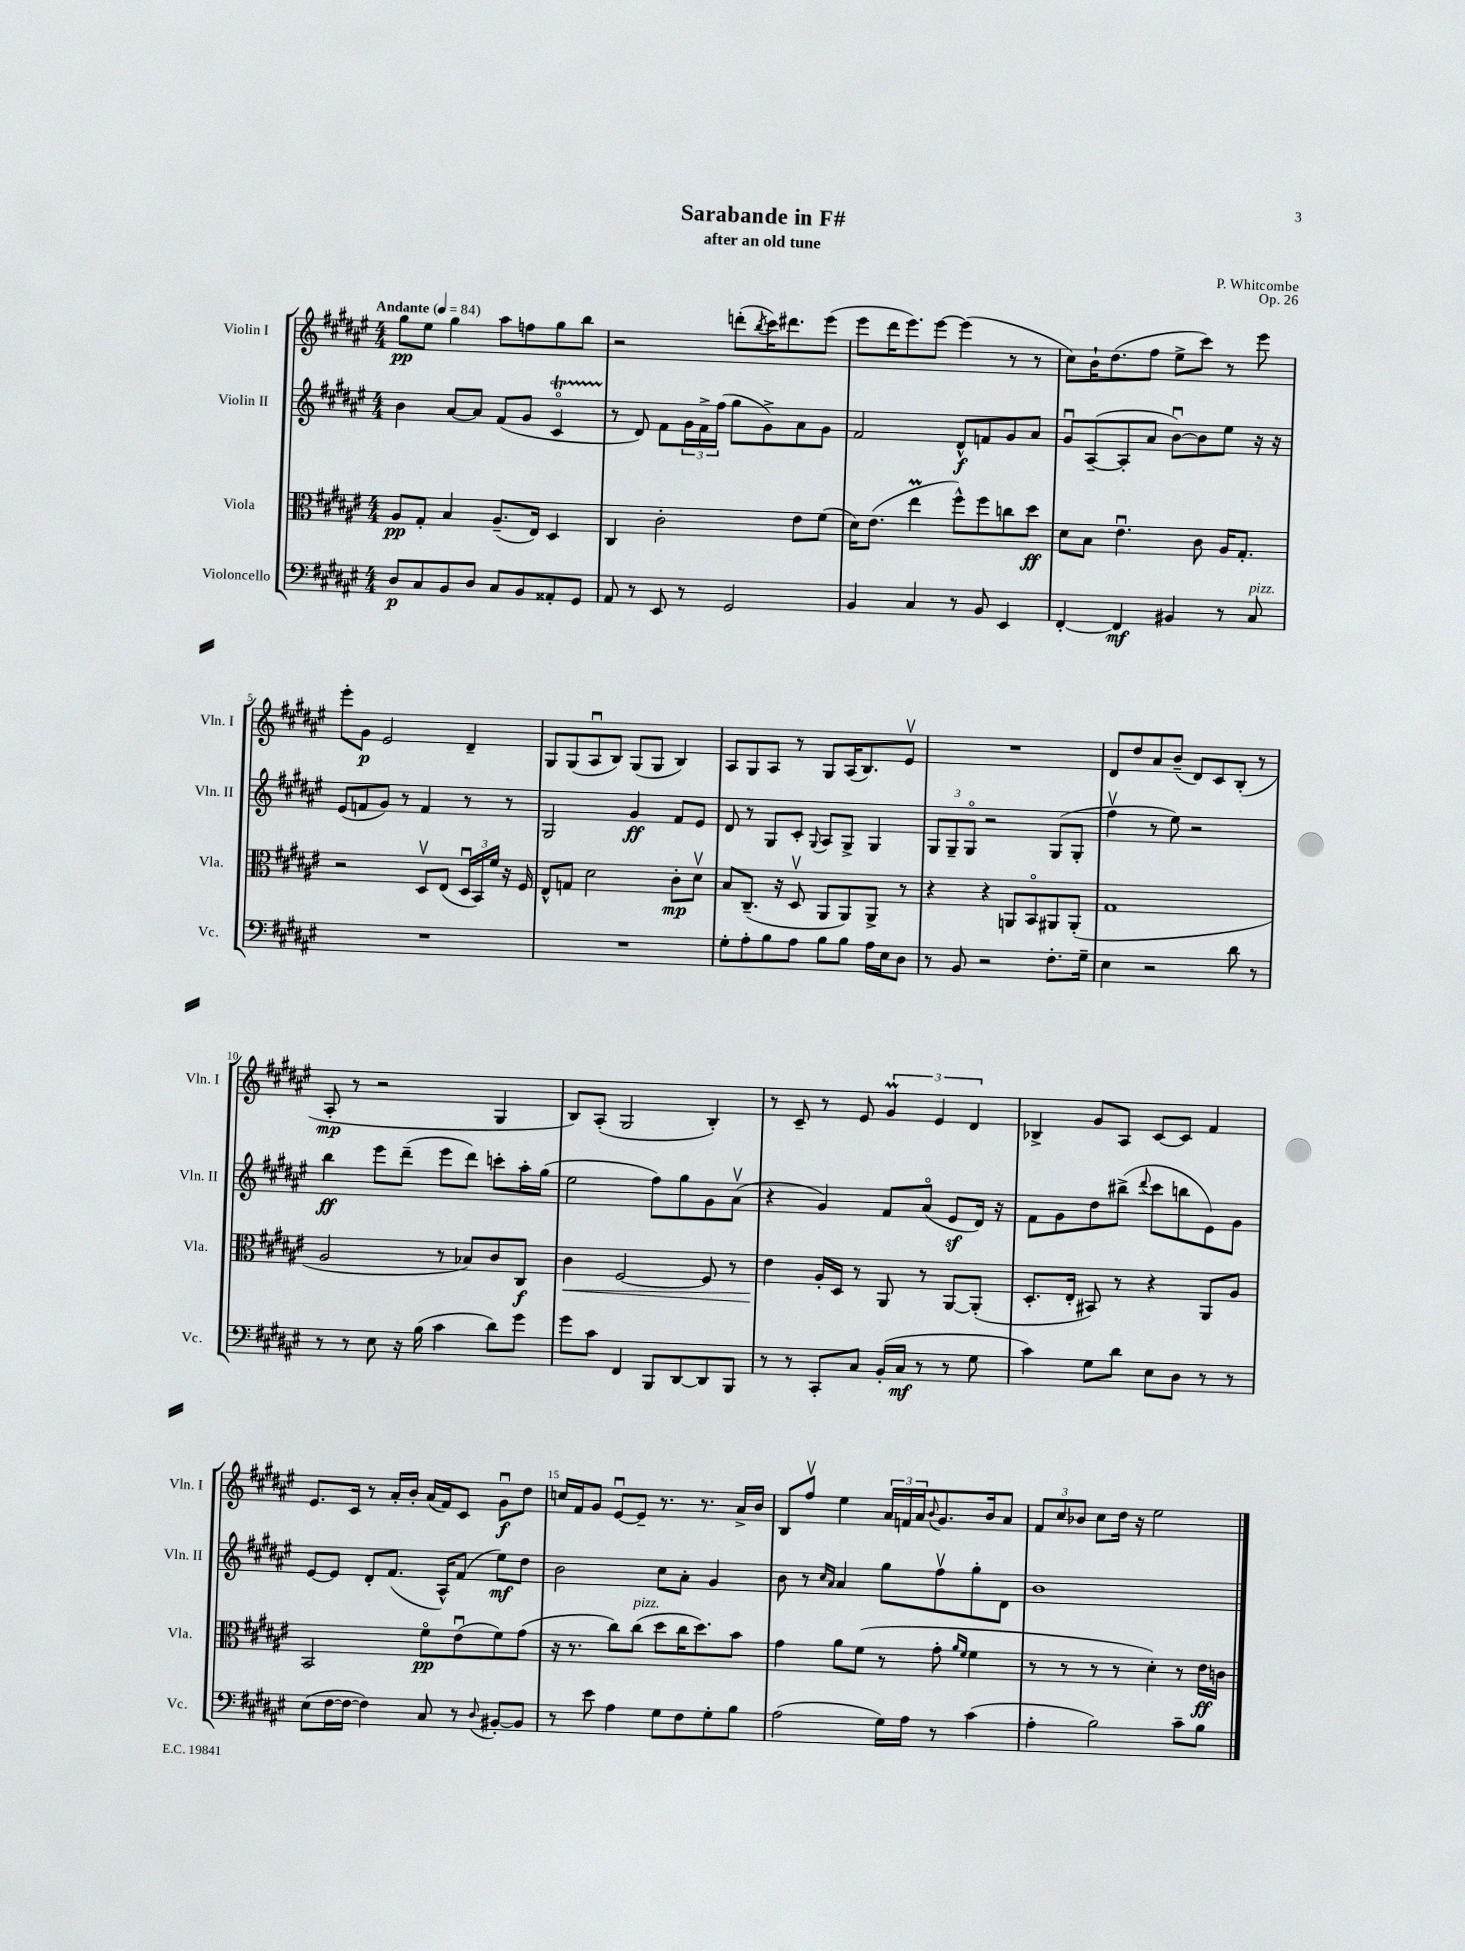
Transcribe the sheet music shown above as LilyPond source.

\header { title = "Sarabande in F#" composer = "P. Whitcombe" subtitle = "after an old tune" opus = "Op. 26" }
<<
\new StaffGroup <<
\new Staff = "s0" \with { instrumentName = "Violin I" shortInstrumentName = "Vln. I" } {
    \clef treble \key fis \major \numericTimeSignature \time 4/4 \tempo "Andante" 4 = 84
    gis''8\pp eis''8 gis''4 ais''8 f''8 gis''8 b''8 |
    r2 d'''8-.( \acciaccatura { b''8 } cis'''16) dis'''8. eis'''8( |
    eis'''8 dis'''16 eis'''8.) eis'''8~ eis'''4( r8 r8 |
    cis''8) b'16-! dis''8.( fis''8 eis''8-> cis'''8) r8 eis'''8 |
    eis'''8-. gis'8\p eis'2 dis'4-- |
    gis8 gis8( ais8\downbow b8) gis8( gis8 b4) |
    ais8 gis8 ais8 r8 gis8 ais16( b8.) eis'8\upbow |
    R1 |
    dis'8 dis''8 ais'8 b'8--( dis'8) cis'8 b8-.( r8 |
    ais8-.\mp r8 r2 gis4 |
    b8) ais8-.( gis2 b4-.) |
    r8 cis'8-- r8 eis'8 \tuplet 3/2 { gis'4\prall eis'4 dis'4 } |
    bes4-> gis'8 ais8 cis'8~ cis'8 fis'4 |
    eis'8. cis'16 r8 ais'16-. b'16-. ais'16( fis'16) cis'8 gis'8\downbow\f dis''8 |
    c''16 fis'16 gis'8 eis'8~\downbow eis'8-- r8. r8. ais'16-> b'16 |
    b8 fis''8\upbow eis''4 \tuplet 3/2 { ais'16 f'16 ais'16 } \appoggiatura { b'8 } gis'8. b'16 ais'8 |
    \tuplet 3/2 { fis'8 cis''8 bes'8 } cis''8 dis''16 r16 eis''2 \bar "|." |
}
\new Staff = "s1" \with { instrumentName = "Violin II" shortInstrumentName = "Vln. II" } {
    \clef treble \key fis \major \numericTimeSignature \time 4/4
    b'4 ais'8~ ais'8 fis'8( gis'8 cis'4\flageolet\startTrillSpan |
    r8\stopTrillSpan dis'8) fis'8 \tuplet 3/2 { gis'16 fis'16-> fis''16( } gis''8 gis'8->) ais'8 gis'8 |
    fis'2 dis'8-^\f f'8 gis'8 ais'8 |
    gis'8\downbow ais8~--( ais8-. ais'8 b'8~\downbow) b'8 eis''8 r16 r16 |
    eis'8( f'8 gis'8) r8 f'4 r8 r8 |
    gis2 gis'4\ff fis'8 eis'8 |
    dis'8 r8 gis8 cis'8-. \appoggiatura { gis8 } ais8 gis8-> gis4 |
    \tuplet 3/2 { gis8 gis8-- gis8\flageolet } r2 gis8( gis8-. |
    fis''4\upbow r8 eis''8) r2 |
    b''4\ff eis'''8 dis'''8--( eis'''8 dis'''8) c'''8-. ais''16-. gis''16( |
    eis''2 fis''8) gis''8 gis'8 ais'8\upbow( |
    r4 gis'4) fis'8 ais'8\flageolet( eis'8\sf dis'16) r16 |
    fis'8 gis'8 dis''8 bis''8->( \appoggiatura { dis'''8 } cis'''8 b''8 eis'8) gis'8 |
    eis'8~ eis'8 dis'8-. fis'8.( ais16-^) fis'8( eis''8\mf) dis''8 |
    b'2 cis''8 ais'8-. gis'4 |
    b'8 r8 \grace { cis''16 ais'16 } ais'4 gis''8 fis''8\upbow gis''8-. dis'8 |
    b'1 \bar "|." |
}
\new Staff = "s2" \with { instrumentName = "Viola" shortInstrumentName = "Vla." } {
    \clef alto \key fis \major \numericTimeSignature \time 4/4
    ais8\pp gis8-. b4 ais8.--( eis16) dis4 |
    cis4 cis'2-. eis'8 fis'8( |
    dis'16) eis'8.( eis''4\prall fis''8-^) fis''8 c''8 dis''8\ff |
    dis'8 b8 eis'4.\downbow cis'8 ais16 gis8.-. |
    r2 dis8\upbow eis8( \tuplet 3/2 { dis16\downbow b,16) fis'16 } r16 fis16 |
    eis8-^ g8 dis'2 cis'8-.\mp dis'8\upbow |
    b8 cis8.--( r16 dis8\upbow ais,8 ais,8) ais,8-> r8 |
    r4 r4 a,8 b,8\flageolet ais,8 ais,8-.( |
    gis1 |
    ais2 r8 bes8) cis'8 cis8\f |
    cis'4\< fis2~ fis8 r8 |
    eis'4\! ais16-. dis16 r8 ais,8 r8 ais,8~ ais,8-.( |
    dis8.-. eis16-. bis,8) r8 r4 ais,8 ais8 |
    b,2 fis'8\flageolet\pp eis'8\downbow( fis'8) gis'8( |
    r16 r8. cis''8) cis''8^\markup { \italic "pizz." }( dis''8 cis''16 dis''8.) b'8 |
    gis'4 ais'8 fis'8( r8 gis'8-. \grace { ais'16 fis'16 } fis'4 |
    r8 r8 r8 r8 dis'4-.) r8 eis'16\ff c'16 \bar "|." |
}
\new Staff = "s3" \with { instrumentName = "Violoncello" shortInstrumentName = "Vc." } {
    \clef bass \key fis \major \numericTimeSignature \time 4/4
    dis8\p cis8 b,8 dis8 cis8 b,8 aisis,8-. gis,8 |
    ais,8 r8 eis,8 r8 gis,2 |
    b,4 cis4 r8 b,8 eis,4 |
    fis,4~-. fis,4\mf bis,4 r8 cis8^\markup { \italic "pizz." } |
    R1 |
    R1 |
    gis8-. ais8-. b8 ais8 b8 b8 ais16 eis16 dis8 |
    r8 b,8 r2 fis8.-. gis16-- |
    eis4 r2 dis'8 r8 |
    r8 r8 eis8 r16 b16( cis'4 dis'8) gis'8 |
    gis'8 cis'8 fis,4 b,,8 dis,8~ dis,8 b,,8 |
    r8 r8 cis,8-. cis8 b,16-.( cis16\mf r8 r8 gis8 |
    cis'4) gis8 dis'8 eis8 dis8 r8 r8 |
    eis8( fis16~ fis16~ fis4) cis8 r8 \appoggiatura { dis8 } bis,8~-. bis,8 |
    r8 eis'8 ais4 gis8 fis8 gis8-. b8 |
    ais2( gis16) ais16 r8 cis'4( |
    ais4-. b2) cis'8-- b8 \bar "|." |
}
>>
>>
\layout { \context { \Score \override BarNumber.break-visibility = ##(#f #t #t) barNumberVisibility = #(every-nth-bar-number-visible 5) } }
